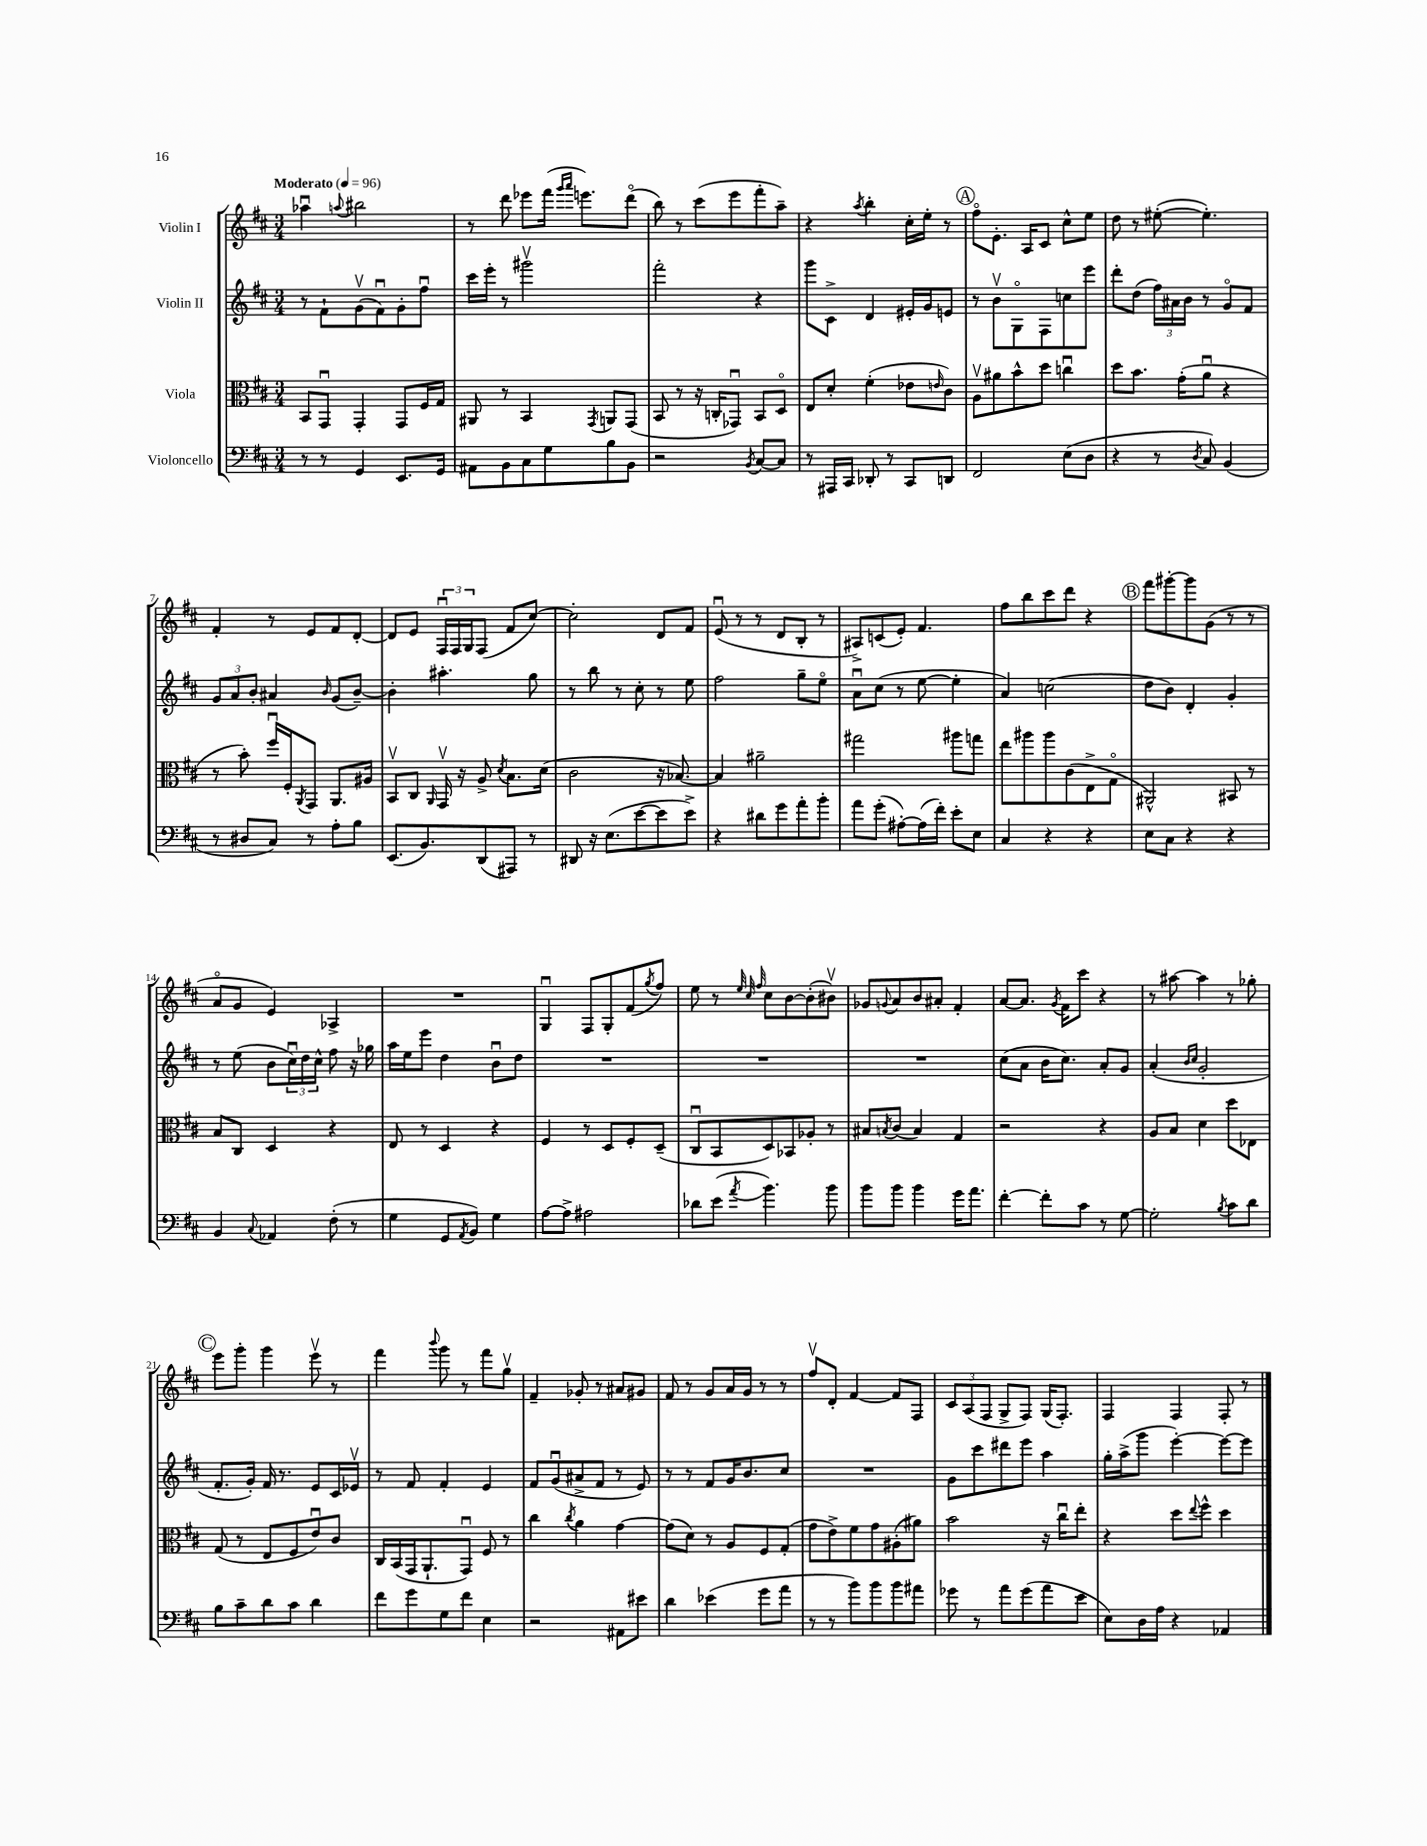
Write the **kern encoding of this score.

**kern	**kern	**kern	**kern
*staff4	*staff3	*staff2	*staff1
*clefF4	*clefC3	*clefG2	*clefG2
*k[f#c#]	*k[f#c#]	*k[f#c#]	*k[f#c#]
*M3/4	*M3/4	*M3/4	*M3/4
*MM96	*MM96	*MM96	*MM96
8r	8BB	8r	4aa-u
8r	8GGu	8f#`	.
.	.	.	8qqaa
4GG	4GG'	(8gv	2bb#
.	.	8f#u)	.
8.EE	8GG	8g'	.
.	16F#	8ff#u	.
16GG	16G	.	.
=	=	=	=
8AA#	8AA#	16ccc#	8r
.	.	16eee'	.
8BB	8r	8r	8ddd
8C#	4BB	2ggg#v	8eee-
8G	.	.	(16fff#
.	.	.	16qqggg
.	.	.	16qqaaa
.	.	.	8.eee)
.	8qGG	.	.
8B	8AA	.	.
8BB	(8GG	.	(8dddo
=	=	=	=
2r	8BB	2fff#'	8bb)
.	8r	.	8r
.	16r	.	(8ccc#
.	16C'	.	.
.	8GG-u)	.	8eee
8qBB	.	.	.
[8C#	8BB	4r	8fff#'
8C#]	8Do	.	8aa~)
=	=	=	=
8r	8E	8ggg	4r
16AAA#	8d'	8c#^	.
16CC#	.	.	.
.	.	.	8qaa
8DD-'	(4f#'	4d	4bb'
8r	.	.	.
8CC#	8e-	16e#'	16cc#'
.	.	16g	16ee'
.	16qqe	.	.
8DD	8c#)	8e	8r
=	=	=	=
2FF#	8Av	8r	8ff#o
.	8a#	8bv	8.e'
.	8b^^	8Go	.
.	.	.	16A
.	8dd	8F#	8c#
(8E	4ccu	8cc	8cc#^^
8D	.	8eee	8ee
=	=	=	=
4r	8dd	8ddd'	8dd
.	8.b	(8dd	8r
8r	.	24ff#)	([8ee#'
.	.	24a#	.
.	(16g'	.	.
.	.	24b	.
8qD	.	.	.
8C#)	8au	8r	4.ee#'])
(4BB	4r	8go	.
.	.	8f#	.
=	=	=	=
8r	8r	12g	4f#'
.	.	12a	.
8D#	8b')	.	.
.	.	12b'	.
8C#)	16ff#u	4a#	8r
.	16F#'	.	.
.	8qAA	.	.
8r	8GG	.	8e
.	.	16qqb	.
8A'	8.AA	(8g	8f#
8B	.	[8b~)	[8d'
.	16A#	.	.
=	=	=	=
(8.EE	8BBv	4b']	8d]
.	8C#	.	8e
8.BB)	.	.	.
.	16qqAA	.	.
.	16GGv	4.aa#'	24F#u
.	.	.	24F#
.	16r	.	.
.	.	.	24G
(8DD	8A^	.	(8F#
.	8qd	.	.
8AAA#)	8.B	.	8f#
8r	.	8gg	[8cc#)
.	(16d	.	.
=	=	=	=
8DD#	2c#	8r	2cc#']
16r	.	8bb	.
(8.E	.	.	.
.	.	8r	.
[8e	.	8cc#'	.
8e]	16r	8r	8d
.	[8.B-)	.	.
8e^)	.	8ee	8f#
=	=	=	=
4r	4B-]	2ff#	(8eu
.	.	.	8r
8d#	2a#~	.	8r
8g	.	.	8d
8a'	.	8gg~	8B'
8b'	.	8eeo	8r
=	=	=	=
8a	2gg#	8au	8A#^)
(8g'	.	(8cc#	(8c
[8A#')	.	8r	8e')
(16A#]	.	[8ee	4.f#
16f#')	.	.	.
8e'	8aa#	4ee']	.
8E	8gg	.	.
=	=	=	=
4C#	8ee	4a)	8ff#
.	8aa#	.	8bb
4r	8aa#	(2cc	8ccc#
.	(8c#	.	8ddd
4r	8E^	.	4r
.	8Go	.	.
=	=	=	=
8E	2AA#^^)	8dd	8fff#
8C#	.	8b)	[8ggg#'
4r	.	4d'	8ggg#]
.	.	.	(8g
4r	8BB#	4g'	8r
.	8r	.	8r
=	=	=	=
4BB	8B	8r	8ao
.	8C#	(8ee	8g
8qqC#	.	.	.
4AA-	4D	8b	4e)
.	.	24cc#u)	.
.	.	24dd	.
.	.	24cc#^^	.
(8F#'	4r	8ff#	4A-^
8r	.	16r	.
.	.	16gg-	.
=	=	=	=
4G	8E	16aa	2.r
.	.	16ee	.
.	8r	8eee	.
8GG	4D	4dd	.
8qAA	.	.	.
8BB)	.	.	.
4G	4r	8bu	.
.	.	8dd	.
=	=	=	=
[8A	4F#	2.r	4Gu
8A^]	.	.	.
2A#	8r	.	8F#
.	8D	.	8G'
.	8F#'	.	(8f#
.	.	.	8qgg
.	(8D~	.	8ff#)
=	=	=	=
8d-	8C#u	2.r	8ee
(8e	8BB	.	8r
.	.	.	32qqee
.	.	.	32qqcc#
8qa	.	.	32qqff#
4.b)	8D)	.	8cc#
.	8BB-	.	[8b
.	8A-'	.	(8b']
8b	8r	.	8b#v)
=	=	=	=
8b	8B#	2.r	8g-
.	8qB	.	8qqg
8b	(8c#	.	8a
4b	4B)	.	8b
.	.	.	8a#'
16g	4G	.	4f#'
8.a	.	.	.
=	=	=	=
[4f#'	2r	(8cc#	[8a
.	.	8a	8.a]
8f#']	.	16b	.
.	.	.	8qg
.	.	8.cc#)	16f#
8c#	.	.	8ccc#
8r	4r	8a'	4r
[8G	.	8g	.
=	=	=	=
2G']	8A	(4a'	8r
.	8B	.	[8aa#
.	.	16qqb	.
.	.	16qqcc#	.
.	4d	2g'	4aa#]
8qB	.	.	.
8c#	8dd	.	8r
8d	8E-	.	8gg-'
=	=	=	=
8B	(8G	8.f#'	8eee
8c#~	8r	.	8ggg'
.	.	16g')	.
8d	8E	16f#	4ggg
.	.	8.r	.
8c#	8F#	.	.
4d	8eu)	8e	8eeev
.	8c#	16c#	8r
.	.	16e-v	.
=	=	=	=
8f#	16C#	8r	4fff#
.	(16BB	.	.
8g	16GG	8f#	.
.	8.AA`	.	.
.	.	.	8qqbbb
8G	.	4f#'	8ggg
8f#	8GGu)	.	8r
4E	8F#	4e	8fff#
.	8r	.	8ggv
=	=	=	=
2r	4cc#	8f#	4f#~
.	.	(8gu	.
.	8qcc#	.	.
.	4a	8a#^	8g-'
.	.	8f#	8r
8AA#	[4g	8r	8a#
8e#	.	8e)	8g#
=	=	=	=
4d	(8g]	8r	8f#
.	8d)	8r	8r
(4e-	8r	8f#	8g
.	8A	16g	16a
.	.	8.b	16g
8g	8F#	.	8r
8a	(8G'	8cc#	8r
=	=	=	=
8r	8g	2.r	8ff#v
8r	8e^)	.	8d'
8b)	8f#	.	[4f#
8b	8g	.	.
8b	(8A#'	.	8f#]
8a#	8a#)	.	8F#
=	=	=	=
8g-	2b	8g	12c#
.	.	.	(12A
8r	.	8ccc#	.
.	.	.	12F#
8a	.	8ddd#	8G^
(8g-	.	8eee	8F#)
8a	16r	4aa	(16G
.	16cc#u	.	8.F#')
8e	8ee'	.	.
=	=	=	=
8E)	4r	16gg'	4F#
.	.	(16aa^	.
16D	.	8ggg	.
16A	.	.	.
4r	8dd	[4eee')	4F#
.	8qqee	.	.
.	8ff#^^	.	.
4AA-	4dd	8eee_	8F#'
.	.	8eee]	8r
==	==	==	==
*-	*-	*-	*-
